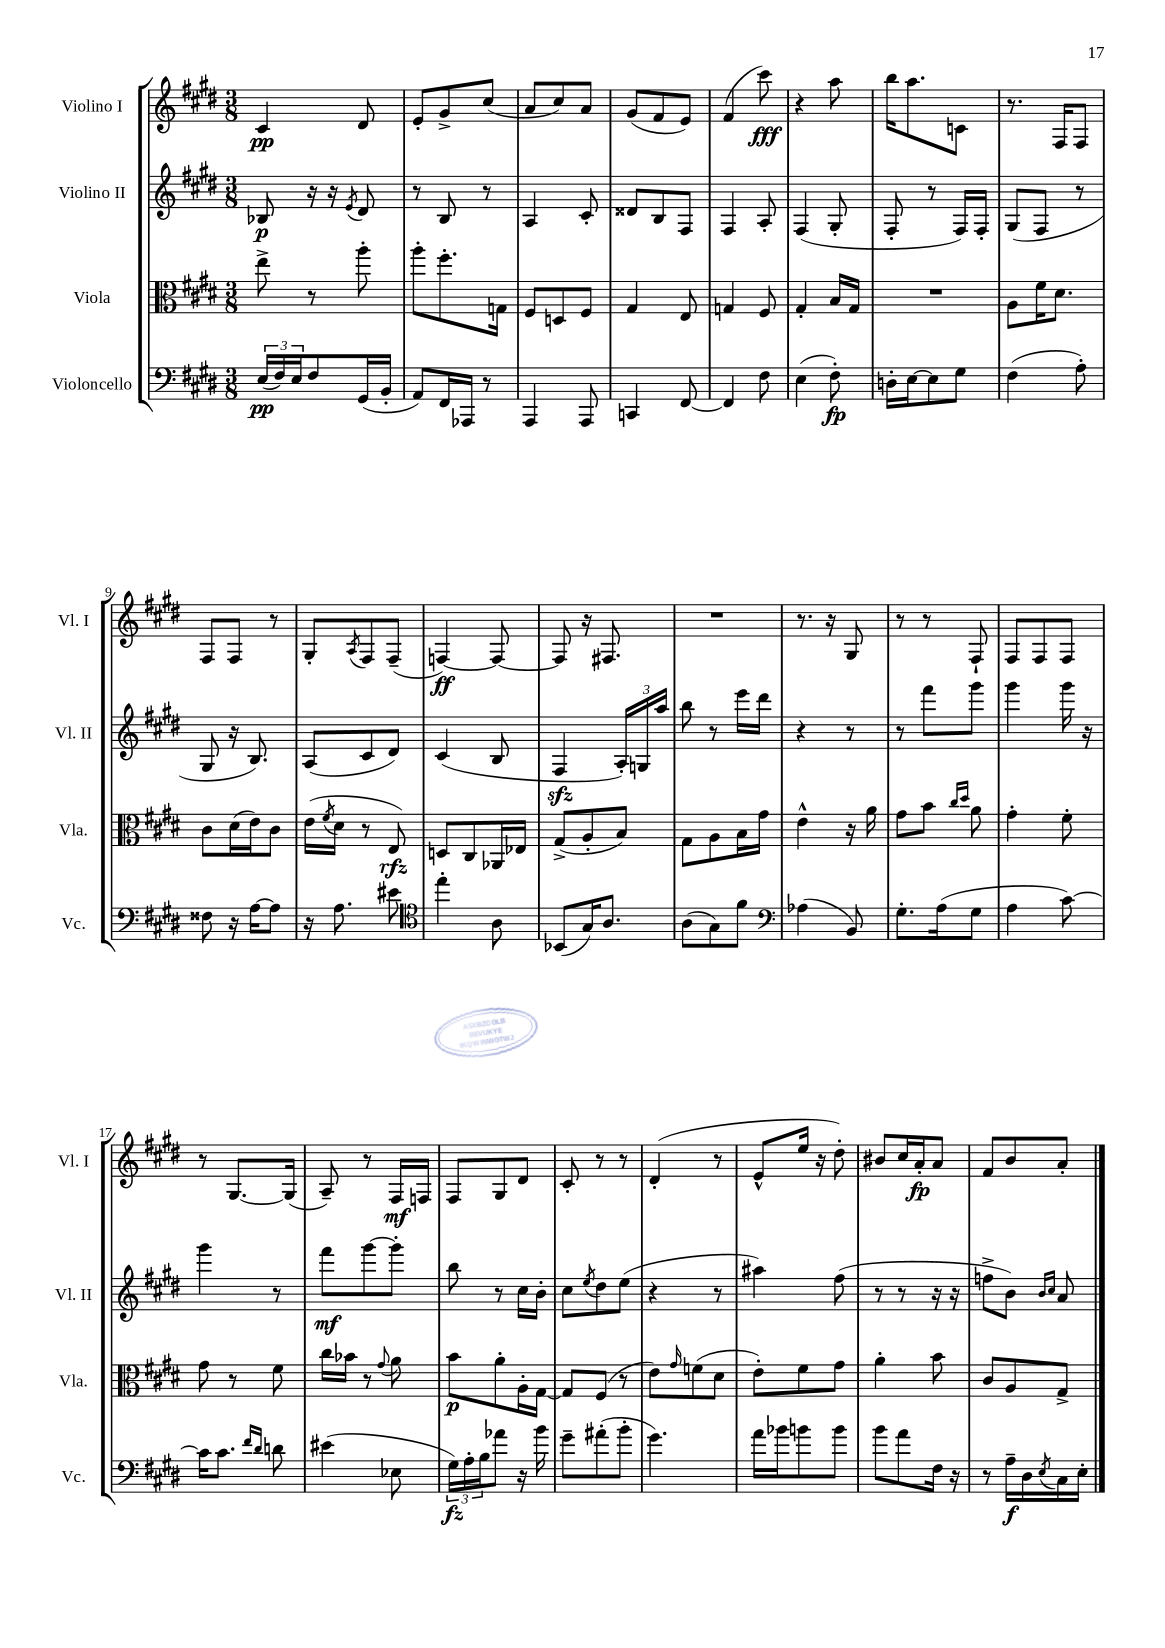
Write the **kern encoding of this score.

**kern	**dynam	**kern	**dynam	**kern	**dynam	**kern	**dynam
*part4	*part4	*part3	*part3	*part2	*part2	*part1	*part1
*staff4	*staff4	*staff3	*staff3	*staff2	*staff2	*staff1	*staff1
*I"Violoncello	*	*I"Viola	*	*I"Violino II	*	*I"Violino I	*
*I'Vc.	*	*I'Vla.	*	*I'Vl. II	*	*I'Vl. I	*
*clefF4	*	*clefC3	*	*clefG2	*	*clefG2	*
*k[f#c#g#d#]	*	*k[f#c#g#d#]	*	*k[f#c#g#d#]	*	*k[f#c#g#d#]	*
*M3/8	*	*M3/8	*	*M3/8	*	*M3/8	*
=1	=1	=1	=1	=1	=1	=1	=1
(24E/LL	pp	8ee^\	.	8B-X/	p	4c#/	pp
24F#/)	.	.	.	.	.	.	.
24E/J	.	.	.	.	.	.	.
8F#/	.	8r	.	16r	.	.	.
.	.	.	.	16r	.	.	.
.	.	.	.	8qe/	.	.	.
(16GG#/L	.	8aa'\	.	8d#/	.	8d#/	.
16BB'/JJ	.	.	.	.	.	.	.
=2	=2	=2	=2	=2	=2	=2	=2
8AA/L)	.	8aa'\L	.	8r	.	8e'/L	.
16FF#/L	.	8.ff#'\	.	8B/	.	8g#^/	.
16AAA-X/JJ	.	.	.	.	.	.	.
8r	.	.	.	8r	.	(8cc#/J	.
.	.	16Gn\Jk	.	.	.	.	.
=3	=3	=3	=3	=3	=3	=3	=3
4AAA/	.	8F#/L	.	4A/	.	8a/L	.
.	.	8Dn/	.	.	.	8cc#/)	.
8AAA/	.	8F#/J	.	8c#'/	.	8a/J	.
=4	=4	=4	=4	=4	=4	=4	=4
4CCn/	.	4G#/	.	8d##X/L	.	(8g#/L	.
.	.	.	.	8B/	.	8f#/	.
[8FF#/	.	8E/	.	8F#/J	.	8e/J)	.
=5	=5	=5	=5	=5	=5	=5	=5
4FF#/]	.	4Gn/	.	4F#/	.	(4f#/	.
8F#\	.	8F#/	.	8A'/	.	8ccc#\)	fff
=6	=6	=6	=6	=6	=6	=6	=6
(4E\	.	4G#'/	.	(4F#/	.	4r	.
8F#'\)	fp	16B/LL	.	8G#'/	.	8aa\	.
.	.	16G#/JJ	.	.	.	.	.
=7	=7	=7	=7	=7	=7	=7	=7
16Dn'\LL	.	4.r	.	8F#'/	.	16bb\KL	.
[16E\J	.	.	.	.	.	8.aa\	.
8E\]	.	.	.	8r	.	.	.
8G#\J	.	.	.	16F#/LL)	.	8cn\J	.
.	.	.	.	16F#'/JJ	.	.	.
=8	=8	=8	=8	=8	=8	=8	=8
(4F#\	.	8A\L	.	(8G#/L	.	8.r	.
.	.	16f#\K	.	8F#/J	.	.	.
.	.	8.d#\J	.	.	.	16F#/KL	.
8A'\)	.	.	.	8r	.	8F#/J	.
!!LO:LB:g=z
=9	=9	=9	=9	=9	=9	=9	=9
8F##X\	.	8c#\L	.	8G#/	.	8F#/L	.
16r	.	(16d#\L	.	16r	.	8F#/J	.
[16A\KL	.	16e\J)	.	8.B/)	.	.	.
8A\J]	.	8c#\J	.	.	.	8r	.
=10	=10	=10	=10	=10	=10	=10	=10
16r	.	(16e\LL	.	(8A/L	.	8G#'/L	.
.	.	8qf#/	.	.	.	.	.
8.A\	.	16d#\JJ	.	.	.	.	.
.	.	.	.	.	.	8qA/	.
.	.	8r	.	8c#/	.	8F#/	.
8e#X\	.	8E/)	rfz	8d#/J)	.	(8F#~/J	.
=11	=11	=11	=11	=11	=11	=11	=11
*clefC4	*	*	*	*	*	*	*
4ee'\	.	8Dn/L	.	(4c#/	.	[4Fn/)	ff
.	.	8C#/	.	.	.	.	.
8A\	.	16AA-X/L	.	8B/	.	8F/_	.
.	.	16E-X/JJ	.	.	.	.	.
=12	=12	=12	=12	=12	=12	=12	=12
(8BB-X/L	.	(8G#^/L	.	4F#zz/	.	8F/]	.
16G#/K)	.	8A'/	.	.	.	16r	.
8.A/J	.	.	.	.	.	8.F#X/	.
.	.	8B/J)	.	24A'/LL)	.	.	.
.	.	.	.	24Gn/	.	.	.
.	.	.	.	24aa/JJ	.	.	.
=13	=13	=13	=13	=13	=13	=13	=13
(8A\L	.	8G#\L	.	8bb\	.	4.r	.
8G#\)	.	8A\	.	8r	.	.	.
8f#\J	.	16B\L	.	16eee\LL	.	.	.
.	.	16g#\JJ	.	16ddd#\JJ	.	.	.
=14	=14	=14	=14	=14	=14	=14	=14
*clefF4	*	*	*	*	*	*	*
(4A-X\	.	4e^^\	.	4r	.	8.r	.
.	.	.	.	.	.	16r	.
8BB/)	.	16r	.	8r	.	8G#/	.
.	.	16a\	.	.	.	.	.
=15	=15	=15	=15	=15	=15	=15	=15
8.G#'\L	.	8g#\L	.	8r	.	8r	.
.	.	8b\J	.	8fff#\L	.	8r	.
(16A\k	.	.	.	.	.	.	.
.	.	16qqcc#/LL	.	.	.	.	.
.	.	16qqdd#/JJ	.	.	.	.	.
8G#\J	.	8a\	.	8ggg#\J	.	8F#`/	.
=16	=16	=16	=16	=16	=16	=16	=16
4A\	.	4g#'\	.	4ggg#\	.	8F#/L	.
.	.	.	.	.	.	8F#/	.
[8c#\)	.	8f#'\	.	16ggg#\	.	8F#/J	.
.	.	.	.	16r	.	.	.
!!LO:LB:g=z
=17	=17	=17	=17	=17	=17	=17	=17
16c#\KL]	.	8g#\	.	4ggg#\	.	8r	.
8.c#\J	.	.	.	.	.	.	.
.	.	8r	.	.	.	[8.G#/L	.
16qqf#/LL	.	.	.	.	.	.	.
16qqd#/JJ	.	.	.	.	.	.	.
8dn\	.	8f#\	.	8r	.	.	.
.	.	.	.	.	.	(16G#/Jk]	.
=18	=18	=18	=18	=18	=18	=18	=18
(4e#X\	.	16cc#\LL	.	8fff#\L	mf	8A~/)	.
.	.	16b-X\JJ	.	.	.	.	.
.	.	8r	.	[8ggg#\	.	8r	.
.	.	8qqg#/	.	.	.	.	.
8E-X\	.	8a\	.	8ggg#'\J]	.	16F#/LL	mf
.	.	.	.	.	.	16Fn/JJ	.
=19	=19	=19	=19	=19	=19	=19	=19
24G#\LL)	fz	8b\L	p	8bb\	.	8F#/L	.
24A'\	.	.	.	.	.	.	.
24B\J	.	.	.	.	.	.	.
8a-X\J	.	8a'\	.	8r	.	8G#/	.
16r	.	16A'\L	.	16cc#\LL	.	8d#/J	.
16b\	.	[16G#\JJ	.	16b'\JJ	.	.	.
=20	=20	=20	=20	=20	=20	=20	=20
8g#~\L	.	8G#/L]	.	8cc#\L	.	8c#'/	.
.	.	.	.	8qee/	.	.	.
(8a#X'\	.	(8F#/J	.	8dd#\	.	8r	.
8b'\J	.	8r	.	(8ee\J	.	8r	.
=21	=21	=21	=21	=21	=21	=21	=21
4.g#\)	.	8e\L)	.	4r	.	(4d#'/	.
.	.	16qqg#/	.	.	.	.	.
.	.	(8fn\	.	.	.	.	.
.	.	8d#\J	.	8r	.	8r	.
=22	=22	=22	=22	=22	=22	=22	=22
16a\LL	.	8e'\L)	.	4aa#X\)	.	8e^^/L	.
16b-X\J	.	.	.	.	.	.	.
8bn\	.	8f#\	.	.	.	16ee/Jk	.
.	.	.	.	.	.	16r	.
8b\J	.	8g#\J	.	(8ff#\	.	8dd#'\)	.
=23	=23	=23	=23	=23	=23	=23	=23
8b\L	.	4a'\	.	8r	.	8b#X/L	.
8a\	.	.	.	8r	.	16cc#/L	.
.	.	.	.	.	.	16a'/J	fp
16F#\Jk	.	8b\	.	16r	.	8a/J	.
16r	.	.	.	16r	.	.	.
=24	=24	=24	=24	=24	=24	=24	=24
8r	.	8c#/L	.	8ffn^\L	.	8f#/L	.
16A~\LL	f	8A/	.	8b\J)	.	8b/	.
16D#\	.	.	.	.	.	.	.
.	.	.	.	16qqb/LL	.	.	.
8qE/	.	.	.	16qqcc#/JJ	.	.	.
16C#\	.	8G#^/J	.	8a/	.	8a'/J	.
16E'\JJ	.	.	.	.	.	.	.
==	==	==	==	==	==	==	==
*-	*-	*-	*-	*-	*-	*-	*-
